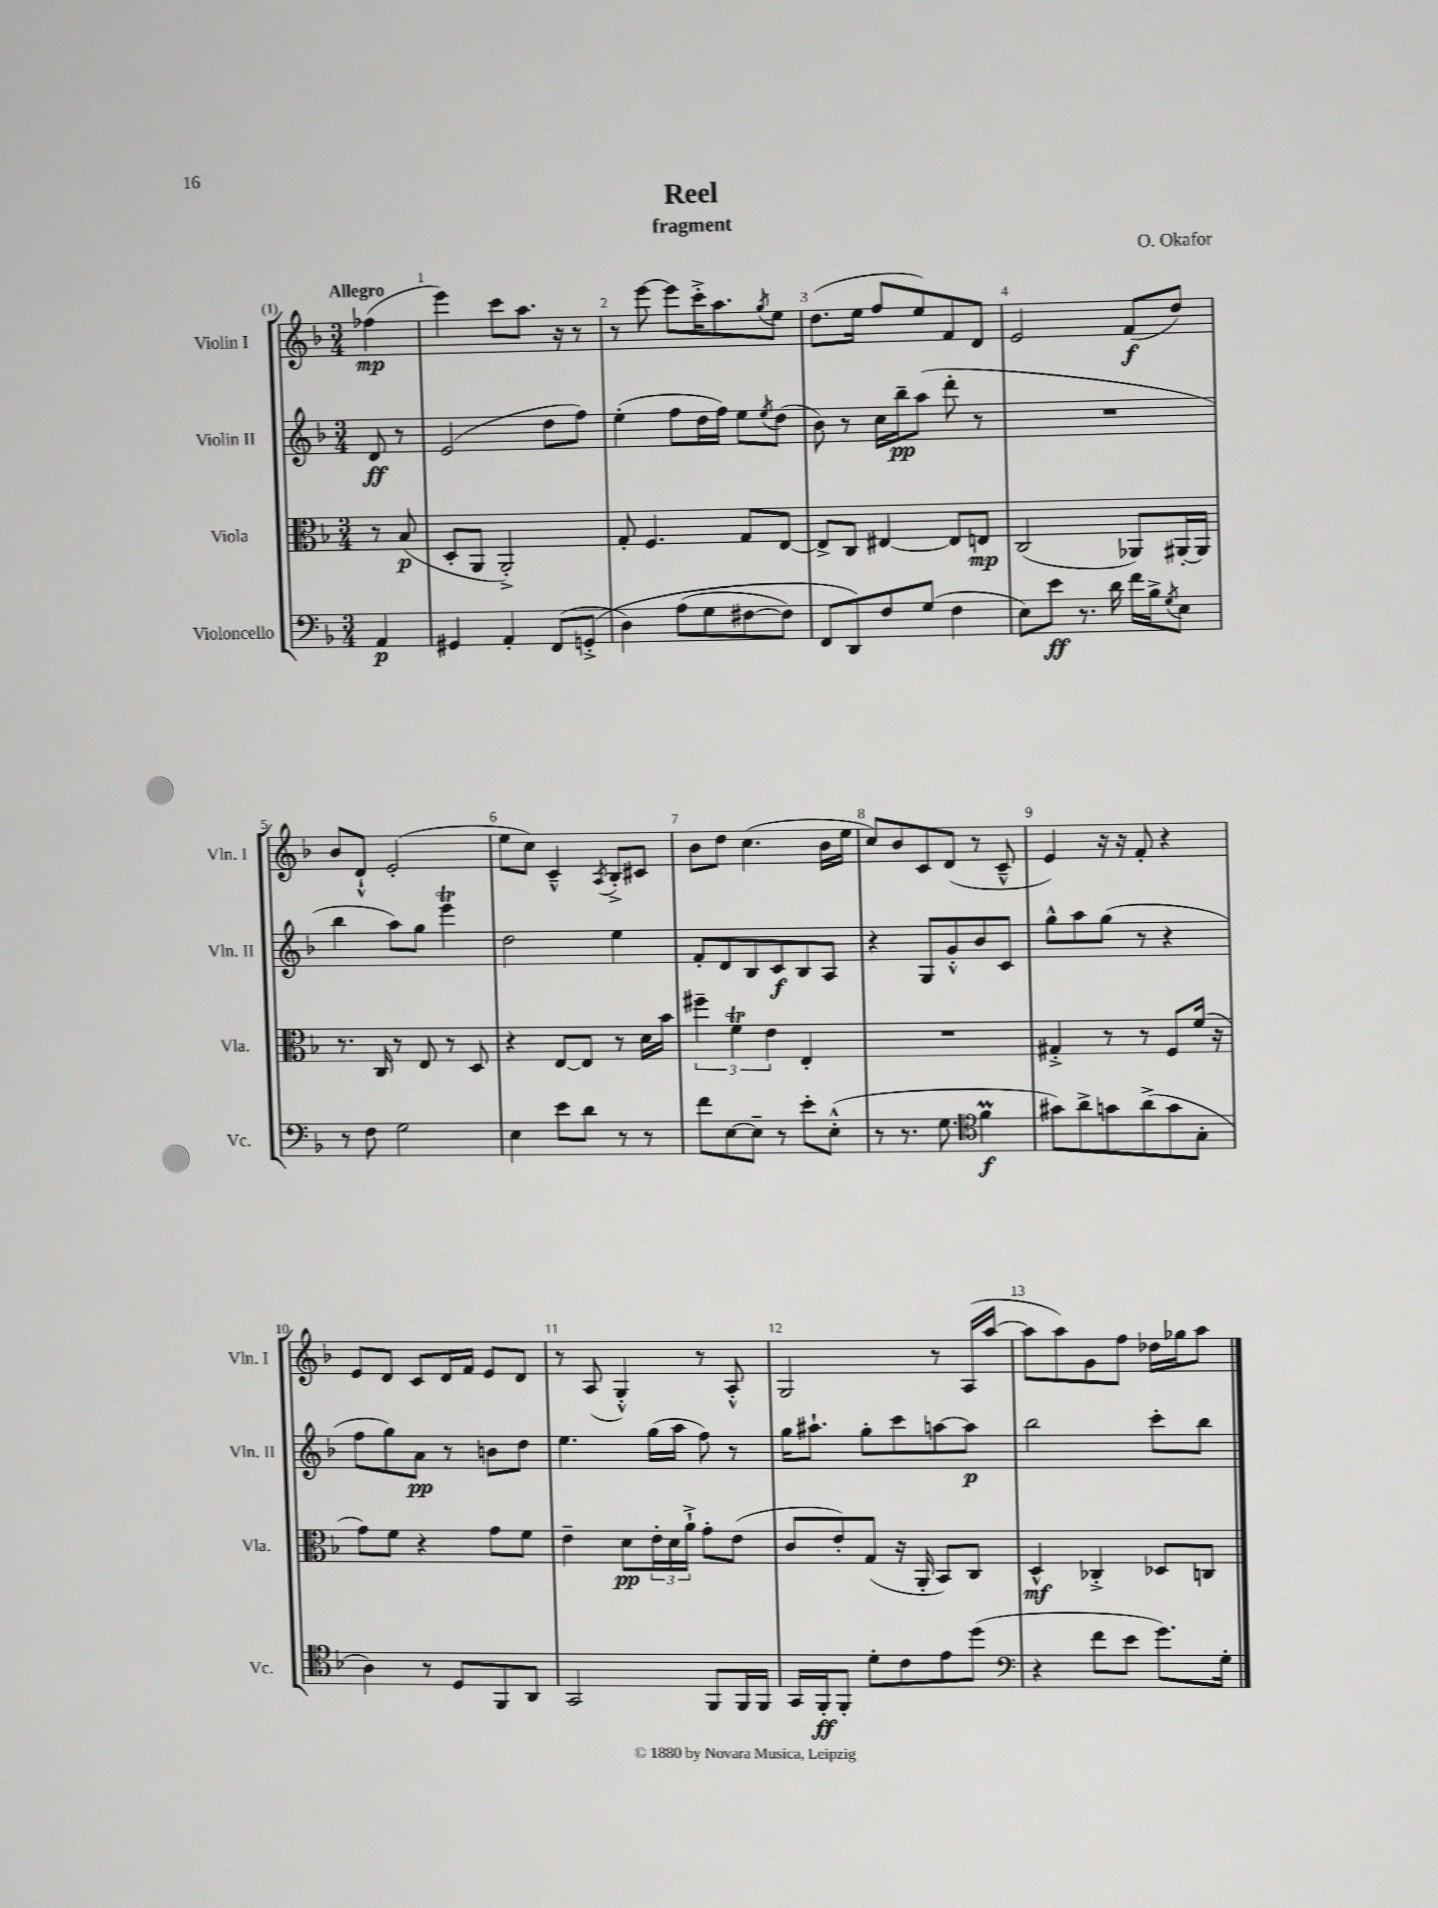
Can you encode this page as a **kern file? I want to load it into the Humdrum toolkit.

**kern	**dynam	**kern	**dynam	**kern	**dynam	**kern	**dynam
*part4	*part4	*part3	*part3	*part2	*part2	*part1	*part1
*staff4	*staff4	*staff3	*staff3	*staff2	*staff2	*staff1	*staff1
*I"Violoncello	*	*I"Viola	*	*I"Violin II	*	*I"Violin I	*
*I'Vc.	*	*I'Vla.	*	*I'Vln. II	*	*I'Vln. I	*
*clefF4	*	*clefC3	*	*clefG2	*	*clefG2	*
*k[b-]	*	*k[b-]	*	*k[b-]	*	*k[b-]	*
*M3/4	*	*M3/4	*	*M3/4	*	*M3/4	*
=	=	=	=	=	=	=	=
!	!	!	!	!	!	!LO:TX:a:B:t=Allegro	!
4AA/	p	8r	.	8d/	ff	(4ff-X\	mp
.	.	(8B-/	p	8r	.	.	.
=1	=1	=1	=1	=1	=1	=1	=1
4GG#X/	.	8D'/L	.	(2e/	.	4eee\)	.
.	.	8AA/J	.	.	.	.	.
4AA'/	.	2AA'^/)	.	.	.	8ccc\L	.
.	.	.	.	.	.	8.aa\J	.
(8FF/L	.	.	.	8dd\L	.	.	.
.	.	.	.	.	.	16r	.
(8GGn'^/J	.	.	.	8ff\J)	.	8r	.
=2	=2	=2	=2	=2	=2	=2	=2
4D\)	.	8G'/	.	(4ee'\	.	8r	.
.	.	4.F/	.	.	.	[8eee\	.
(8A\L	.	.	.	8ff\L	.	8eee\L]	.
8G\	.	.	.	16dd\L	.	16ccc'^\K	.
.	.	.	.	16ff\JJ)	.	8.aa\	.
[8F#X\	.	8G/L	.	8ee\L	.	.	.
.	.	.	.	8qee/	.	8qgg/	.
8F#\J])	.	[8E/J	.	(8dd\J	.	8ee\J	.
=3	=3	=3	=3	=3	=3	=3	=3
8FF/L	.	8E^/L]	.	8b-\)	.	(8.dd\L	.
8DD/)	.	8C/J	.	8r	.	.	.
.	.	.	.	.	.	16ee\Jk	.
8F/	.	[4E#X/	.	16cc\LL	.	8ff/L	.
.	.	.	.	16bb-~\J	pp	.	.
(8G/J	.	.	.	(8aa\J	.	8ee/)	.
4F\	.	8E#/L]	.	8ddd'\	.	8f/	.
.	.	8En/J	mp	8r	.	8d/J	.
=4	=4	=4	=4	=4	=4	=4	=4
8E\L)	.	(2C/	.	2.r	.	2e/	.
8e\J	ff	.	.	.	.	.	.
8.r	.	.	.	.	.	.	.
16d\	.	.	.	.	.	.	.
16f\LL	.	8AA-X/L)	.	.	.	(8f/L	f
16B-^\J	.	.	.	.	.	.	.
8qG/	.	.	.	.	.	.	.
8E\J	.	[16AA#X'/L	.	.	.	8dd/J)	.
.	.	16AA#/JJ]	.	.	.	.	.
!!LO:LB:g=z
=5	=5	=5	=5	=5	=5	=5	=5
8r	.	8.r	.	4bb-\	.	8b-/L	.
8F\	.	.	.	.	.	8d`^^/J	.
.	.	16C/	.	.	.	.	.
2G\	.	8r	.	8aa\L)	.	(2e'/	.
.	.	8E/	.	8gg\J	.	.	.
.	.	8r	.	4eeet\	.	.	.
.	.	8D/	.	.	.	.	.
=6	=6	=6	=6	=6	=6	=6	=6
4E\	.	4r	.	2dd\	.	8ee\L	.
.	.	.	.	.	.	8cc\J)	.
8e\L	.	[8E/L	.	.	.	4c~^^/	.
8d\J	.	8E/J]	.	.	.	.	.
.	.	.	.	.	.	8qA/	.
8r	.	8r	.	4ee\	.	8B-'^/L	.
8r	.	16d\LL	.	.	.	8c#X/J	.
.	.	16b-\JJ	.	.	.	.	.
=7	=7	=7	=7	=7	=7	=7	=7
8f\L	.	6ff#X~\	.	8f'/L	.	8b-\L	.
[8E\	.	.	.	8d/	.	8dd\J	.
.	.	6fT\	.	.	.	.	.
8E~\J]	.	.	.	8B-/	.	(4.cc\	.
.	.	6e\	.	.	.	.	.
8r	.	.	.	8c/	f	.	.
8e'\L	.	4E'/	.	8B-/	.	.	.
(8E'^^\J	.	.	.	8A/J	.	16b-\LL	.
.	.	.	.	.	.	16ee\JJ	.
=8	=8	=8	=8	=8	=8	=8	=8
8r	.	2.r	.	4r	.	8cc/L)	.
8.r	.	.	.	.	.	8b-/	.
.	.	.	.	8G/L	.	8c/	.
8.G\	.	.	.	.	.	.	.
.	.	.	.	8g'^^/	.	(8d/J	.
*clefC4	*	*	*	*	*	*	*
4fM\	f	.	.	8b-/	.	8r	.
.	.	.	.	8c/J	.	8c~^^/	.
=9	=9	=9	=9	=9	=9	=9	=9
8g#X\L)	.	4G#X'^/	.	8gg^^\L	.	4e/)	.
8a^\	.	.	.	8aa\	.	.	.
8gn\	.	8r	.	(8gg\J	.	16r	.
.	.	.	.	.	.	16r	.
(8a^\	.	8r	.	8r	.	8f'/	.
8g\	.	8F/L	.	4r	.	4r	.
8G'\J	.	(16f/Jk	.	.	.	.	.
.	.	16r	.	.	.	.	.
!!LO:LB:g=z
=10	=10	=10	=10	=10	=10	=10	=10
4A\)	.	8g\L)	.	8ff\L	.	8e/L	.
.	.	8f\J	.	8gg\)	.	8d/J	.
8r	.	4r	.	8a\J	pp	8c/L	.
8D/L	.	.	.	8r	.	16d/L	.
.	.	.	.	.	.	16f/JJ	.
8FF/	.	8g\L	.	8bn\L	.	8e/L	.
8AA/J	.	8f\J	.	8dd\J	.	8d/J	.
=11	=11	=11	=11	=11	=11	=11	=11
2GG/	.	4e~\	.	4.ee\	.	8r	.
.	.	.	.	.	.	(8A/	.
.	.	8d\L	pp	.	.	4G'^^/)	.
.	.	24e'\L	.	(16gg\LL	.	.	.
.	.	24d\	.	.	.	.	.
.	.	.	.	16aa\JJ	.	.	.
.	.	24a`^\JJ	.	.	.	.	.
8FF/L	.	8g'\L	.	8ff\)	.	8r	.
16FF/L	.	(8e\J	.	8r	.	8A'^^/	.
16FF/JJ	.	.	.	.	.	.	.
=12	=12	=12	=12	=12	=12	=12	=12
16GG/LL	.	8c/L	.	16gg\KL	.	2G/	.
16FF'/J	ff	.	.	8.aa#X`\J	.	.	.
8FF'/J	.	8e'/)	.	.	.	.	.
8d'\L	.	(8G/J	.	8gg'\L	.	.	.
8c\	.	16r	.	8ccc\	.	.	.
.	.	16AA'/	.	.	.	.	.
8e\	.	8BB-/L)	.	[8aan\	.	8r	.
(8dd\J	.	8C/J	.	8aa\J]	p	(16A/LL	.
.	.	.	.	.	.	[16aa/JJ	.
=13	=13	=13	=13	=13	=13	=13	=13
*clefF4	*	*	*	*	*	*	*
4r	.	4D^^/	mf	2bb-\	.	8aa\L]	.
.	.	.	.	.	.	8aa\)	.
8f\L	.	4C-X'^/	.	.	.	8g\	.
8e\J	.	.	.	.	.	8ff\J	.
8.g\L)	.	8D-X/L	.	8ccc'\L	.	16dd-X\LL	.
.	.	.	.	.	.	16gg-X\J	.
.	.	8Cn/J	.	8bb-\J	.	8aa\J	.
16G'\Jk	.	.	.	.	.	.	.
==	==	==	==	==	==	==	==
*-	*-	*-	*-	*-	*-	*-	*-
